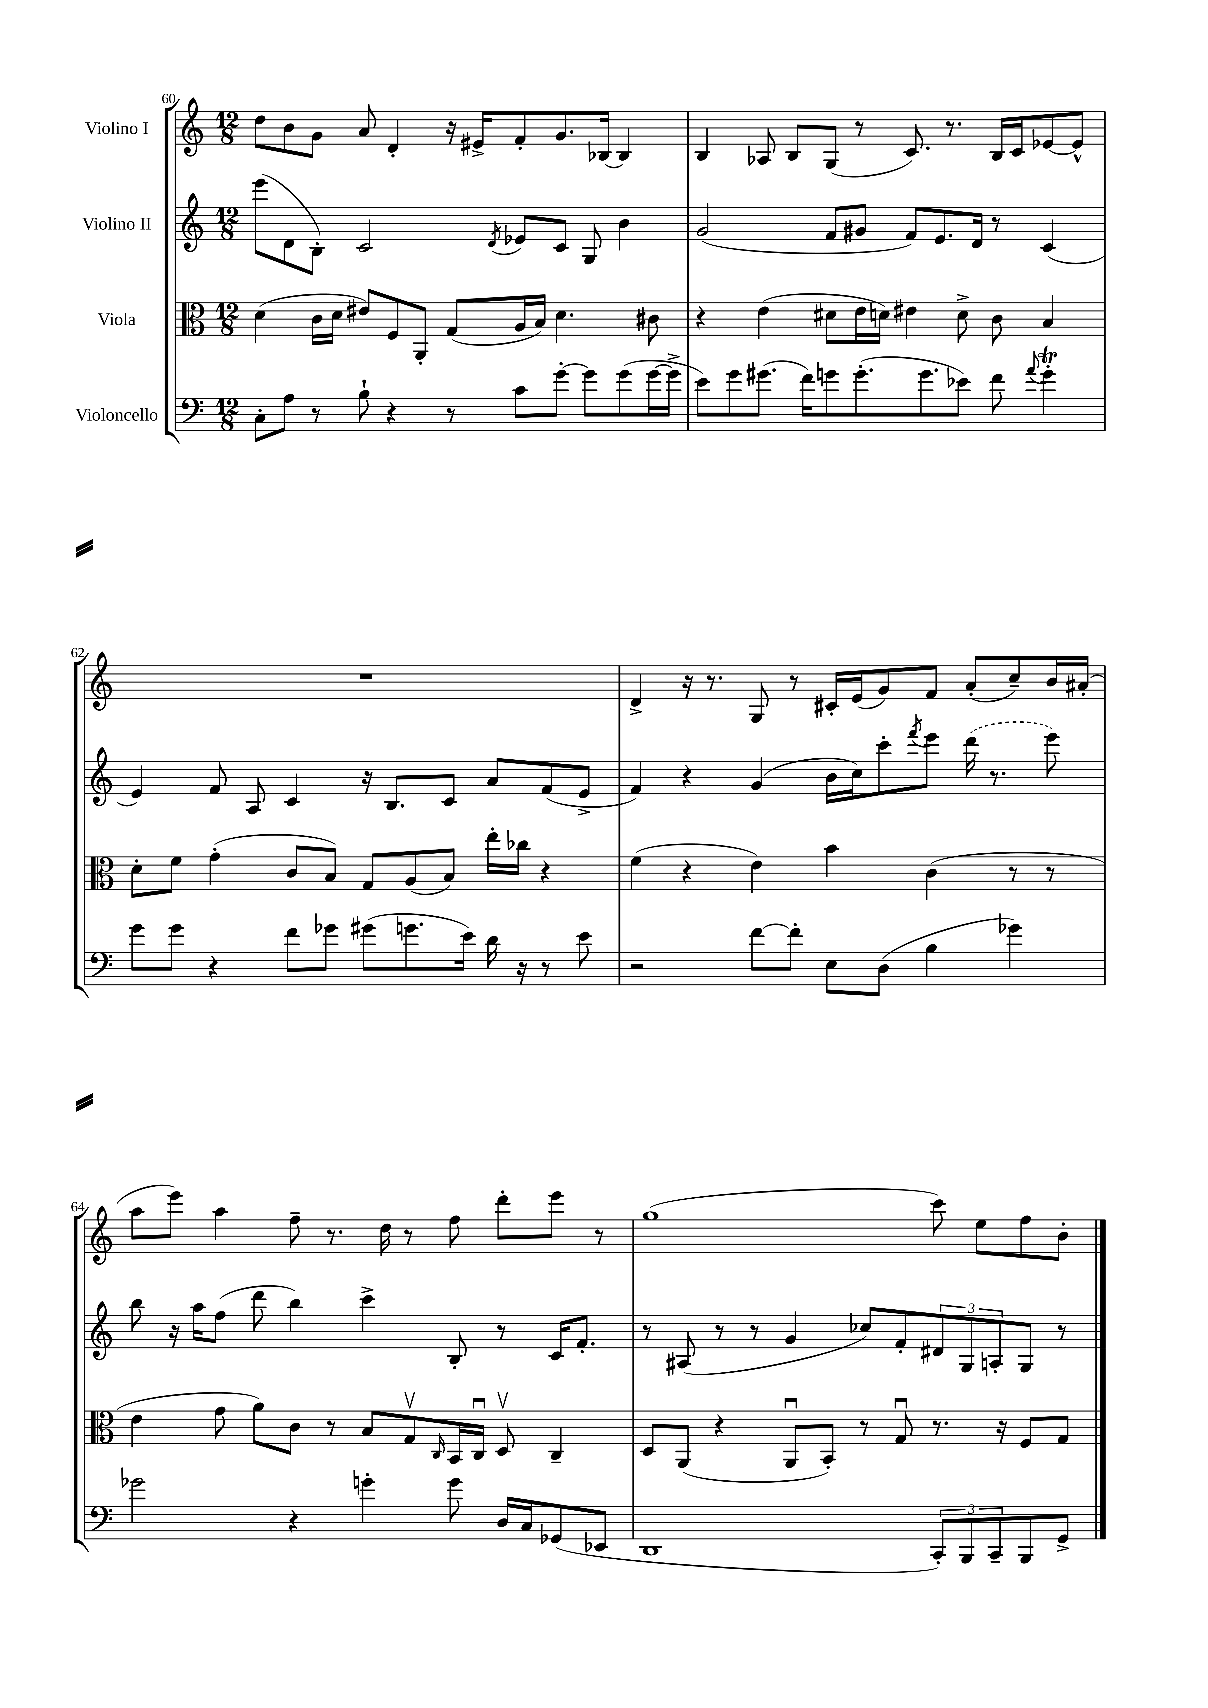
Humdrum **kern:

**kern	**kern	**kern	**kern
*part4	*part3	*part2	*part1
*staff4	*staff3	*staff2	*staff1
*I"Violoncello	*I"Viola	*I"Violino II	*I"Violino I
*clefF4	*clefC3	*clefG2	*clefG2
*k[]	*k[]	*k[]	*k[]
*M12/8	*M12/8	*M12/8	*M12/8
=60	=60	=60	=60
8C'\L	(4d\	(8eee\L	8dd\L
8A\J	.	8d\	8b\
8r	16c\LL	8B'\J)	8g\J
.	16d\JJ	.	.
8B`\	8e#X/L)	2c/	8a/
4r	8F/	.	4d'/
.	8AA'/J	.	.
8r	(8G/L	.	16r
.	.	.	16e#X^/KL
.	.	8qd/	.
8c\L	16A/L	8e-X/L	8f'/
.	16B/JJ)	.	.
[8g'\J	4.d\	8c/J	8.g/
8g\L]	.	8G/	.
.	.	.	[16B-X/Jk
(8g\	.	4b\	4B-/]
[16g\L	8c#X\	.	.
16g^\JJ]	.	.	.
=61	=61	=61	=61
8e\L)	4r	(2g/	4B/
8g\	.	.	.
(8.g#X\J	(4e\	.	8A-X/
.	.	.	8B/L
16f\KL)	.	.	.
8gn\	8d#X\L	8f/L	(8G/J
(8.g'\	16e\L	8g#X/J	8r
.	16dn\JJ)	.	.
.	4e#X\	8f/L)	8.c/)
8.g\	.	.	.
.	.	8.e/	.
.	.	.	8.r
8e-X\J)	8d^\	.	.
.	.	16d/Jk	.
8f\	8c\	8r	16B/LL
.	.	.	16c/J
8qqa/	.	.	.
4gT'\	4B/	(4c/	[8e-X/
.	.	.	8e-^^/J]
!!LO:LB:g=z
=62	=62	=62	=62
8g\L	8d'\L	4e/)	1.r
8g\J	8f\J	.	.
4r	(4g'\	8f/	.
.	.	8A/	.
8f\L	8c/L	4c/	.
8g-X\J	8B/J)	.	.
(8g#X\L	8G/L	16r	.
.	.	8.B/L	.
8.gn\	(8A/	.	.
.	8B/J)	8c/J	.
16e\Jk)	.	.	.
16d\	16ee'\LL	8a/L	.
16r	16cc-X\JJ	.	.
8r	4r	(8f/	.
8e\	.	8e^/J	.
=63	=63	=63	=63
2r	(4f\	4f/)	4d^/
.	4r	4r	16r
.	.	.	8.r
[8f\L	4e\)	(4g/	8G/
8f'\J]	.	.	8r
8E\L	4b\	16b\LL	16c#X'/LL
.	.	16cc\J)	(16e/J
(8D\J	.	8ccc'\	8g/)
.	.	8qfff/	.
4B\	(4c\	8eee\J	8f/J
.	.	(16ddd\	(8a'/L
.	.	8.r	.
4g-X\)	8r	.	8cc~/)
.	8r	8eee\)	16b/L
.	.	.	(16a#X'/JJ
!!LO:LB:g=z
=64	=64	=64	=64
2g-X\	4e\	8bb\	8aa\L
.	.	16r	8eee\J)
.	.	16aa\KL	.
.	8g\	(8ff\J	4aa\
.	8a\L)	8ddd\	.
4r	8c\J	4bb\)	8ff~\
.	8r	.	8.r
4gn'\	8B/L	4ccc^\	.
.	.	.	16dd\
.	8Gv/	.	8r
.	16qqC/	.	.
8g\	16BB/L	8B'/	8ff\
.	16Cu/JJ	.	.
16D/LL	8Dv/	8r	8ddd'\L
16C/J	.	.	.
(8GG-X/	4C~/	16c/KL	8eee\J
.	.	8.f'/J	.
8EE-X/J	.	.	8r
=65	=65	=65	=65
1DD	8D/L	8r	(1gg
.	(8AA/J	(8A#X/	.
.	4r	8r	.
.	.	8r	.
.	8AAu/L	4g/	.
.	8BB'/J)	.	.
.	8r	8cc-X/L)	.
.	8Gu/	8f'/	.
12CC'/L)	8.r	12d#X/	8ccc\)
12BBB/	.	12G/	.
.	.	.	8ee\L
12CC~/	.	12An'/	.
.	16r	.	.
8BBB/	8F/L	8G/J	8ff\
8GG^/J	8G/J	8r	8b'\J
==	==	==	==
*-	*-	*-	*-
